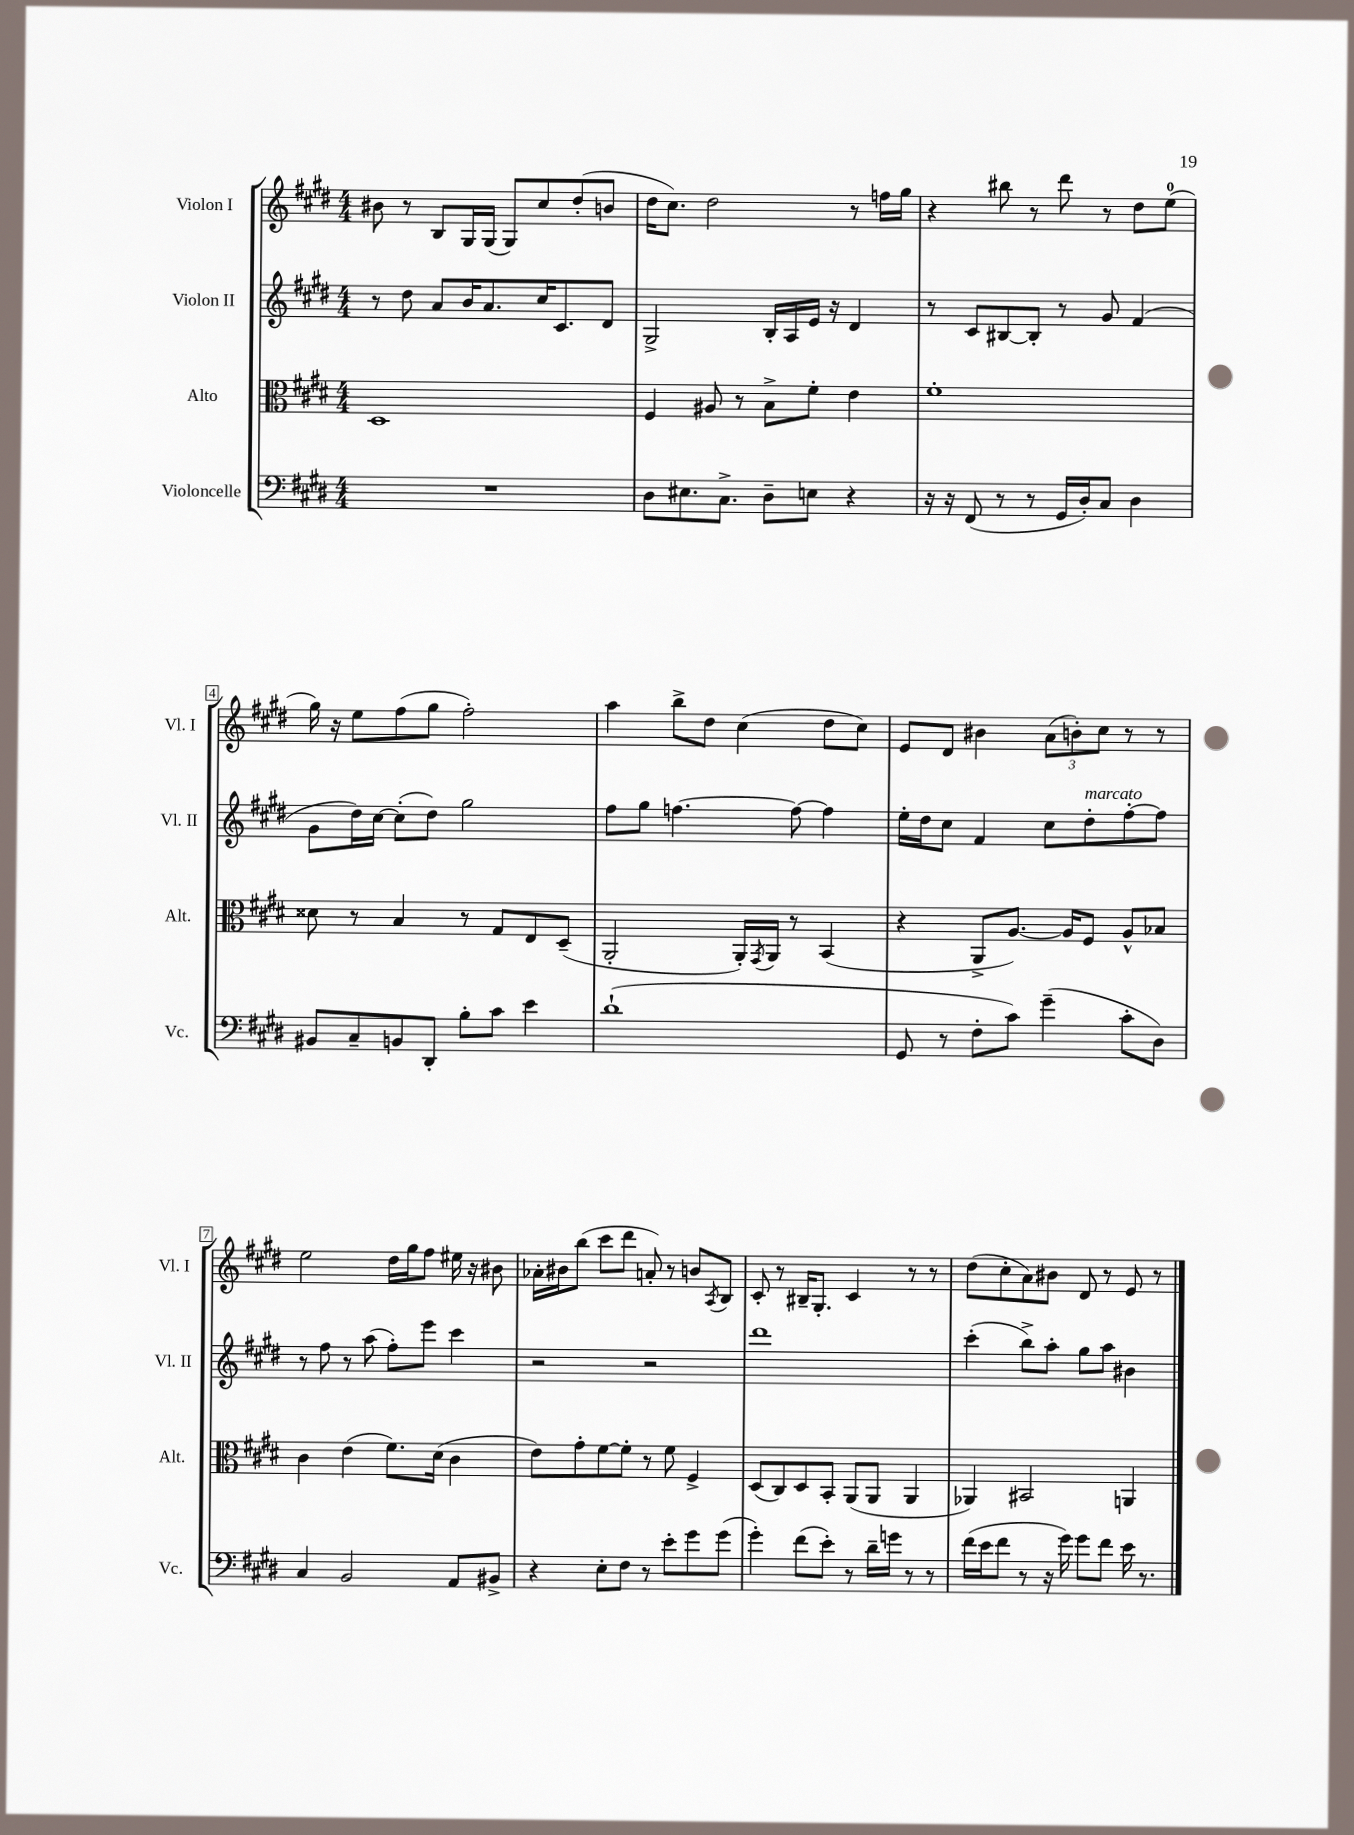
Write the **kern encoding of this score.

**kern	**kern	**kern	**kern
*staff4	*staff3	*staff2	*staff1
*clefF4	*clefC3	*clefG2	*clefG2
*k[f#c#g#d#]	*k[f#c#g#d#]	*k[f#c#g#d#]	*k[f#c#g#d#]
*M4/4	*M4/4	*M4/4	*M4/4
1r	1D#	8r	8b#
.	.	8dd#	8r
.	.	8a	8B
.	.	16b	16G#
.	.	8.a	(16G#
.	.	.	8G#)
.	.	16cc#	8cc#
.	.	8.c#	.
.	.	.	(8dd#'
.	.	8d#	8b
=	=	=	=
8D#	4F#	2G#^	16dd#
.	.	.	8.cc#)
8.E#	.	.	.
.	8A#	.	2dd#
8.C#^	.	.	.
.	8r	.	.
8D#~	8B^	16B'	.
.	.	16A	.
8E	8f#'	16e	.
.	.	16r	.
4r	4e	4d#	8r
.	.	.	16ff
.	.	.	16gg#
=	=	=	=
16r	1f#'	8r	4r
16r	.	.	.
(8FF#	.	8c#	.
8r	.	[8B#	8bb#
8r	.	8B#']	8r
16GG#	.	8r	8ddd#
16D#')	.	.	.
8C#	.	8g#	8r
4D#	.	(4f#	8dd#
.	.	.	(8ee
=	=	=	=
8BB#	8d##	8g#	16gg#)
.	.	.	16r
8C#~	8r	16dd#)	8ee
.	.	[16cc#	.
8BB	4B	(8cc#']	(8ff#
8DD#'	.	8dd#)	8gg#
8B'	8r	2gg#	2ff#')
8c#	8G#	.	.
4e	8E	.	.
.	(8D#~	.	.
=	=	=	=
(1d#`	2AA'	8ff#	4aa
.	.	8gg#	.
.	.	[4.ff	8bb^
.	.	.	8dd#
.	16AA')	.	(4cc#
.	8qGG#	.	.
.	16AA	.	.
.	8r	8ff_	.
.	(4BB	4ff]	8dd#
.	.	.	8cc#)
=	=	=	=
8GG#	4r	16ee'	8e
.	.	16dd#	.
8r	.	8cc#	8d#
8F#'	8AA^	4f#	4b#
8c#)	[8.A)	.	.
(4g#~	.	8cc#	(12a
.	16A]	.	.
.	.	.	12b')
.	8F#	8dd#'	.
.	.	.	12cc#
8c#'	8A^^	[8ff#'	8r
8D#)	8B-	8ff#]	8r
=	=	=	=
4C#	4c#	8r	2ee
.	.	8ff#	.
2BB	(4e	8r	.
.	.	(8aa	.
.	8.f#)	8ff#')	16dd#
.	.	.	16gg#
.	.	8eee	8ff#
.	(16d#	.	.
8AA	4c#	4ccc#	16ee#
.	.	.	16r
8BB#^	.	.	8b#
=	=	=	=
4r	8e)	2r	16a-'
.	.	.	16b#
.	8g#'	.	(8bb
8E'	[8f#	.	8ccc#
8F#	8f#']	.	8ddd#
8r	8r	2r	8a')
8e'	8f#	.	8r
8g#	4F#^	.	8b
.	.	.	8qA
(8g#	.	.	8B
=	=	=	=
4g#')	(8D#	1ddd#	8c#'
.	8C#)	.	8r
(8f#	8D#	.	16B#~
.	.	.	8.G#'
8e')	8BB'	.	.
8r	(8AA	.	4c#
16d#~	8AA	.	.
16g	.	.	.
8r	4AA	.	8r
8r	.	.	8r
=	=	=	=
(16f#	4AA-)	(4ccc#'	(8dd#
16e	.	.	.
8f#	.	.	8cc#'
8r	2BB#	8bb^)	8a)
16r	.	8aa'	8b#
16g#)	.	.	.
8g#	.	8gg#	8d#
8f#	.	8aa	8r
16e	4AA	4b#	8e
8.r	.	.	.
.	.	.	8r
==	==	==	==
*-	*-	*-	*-
